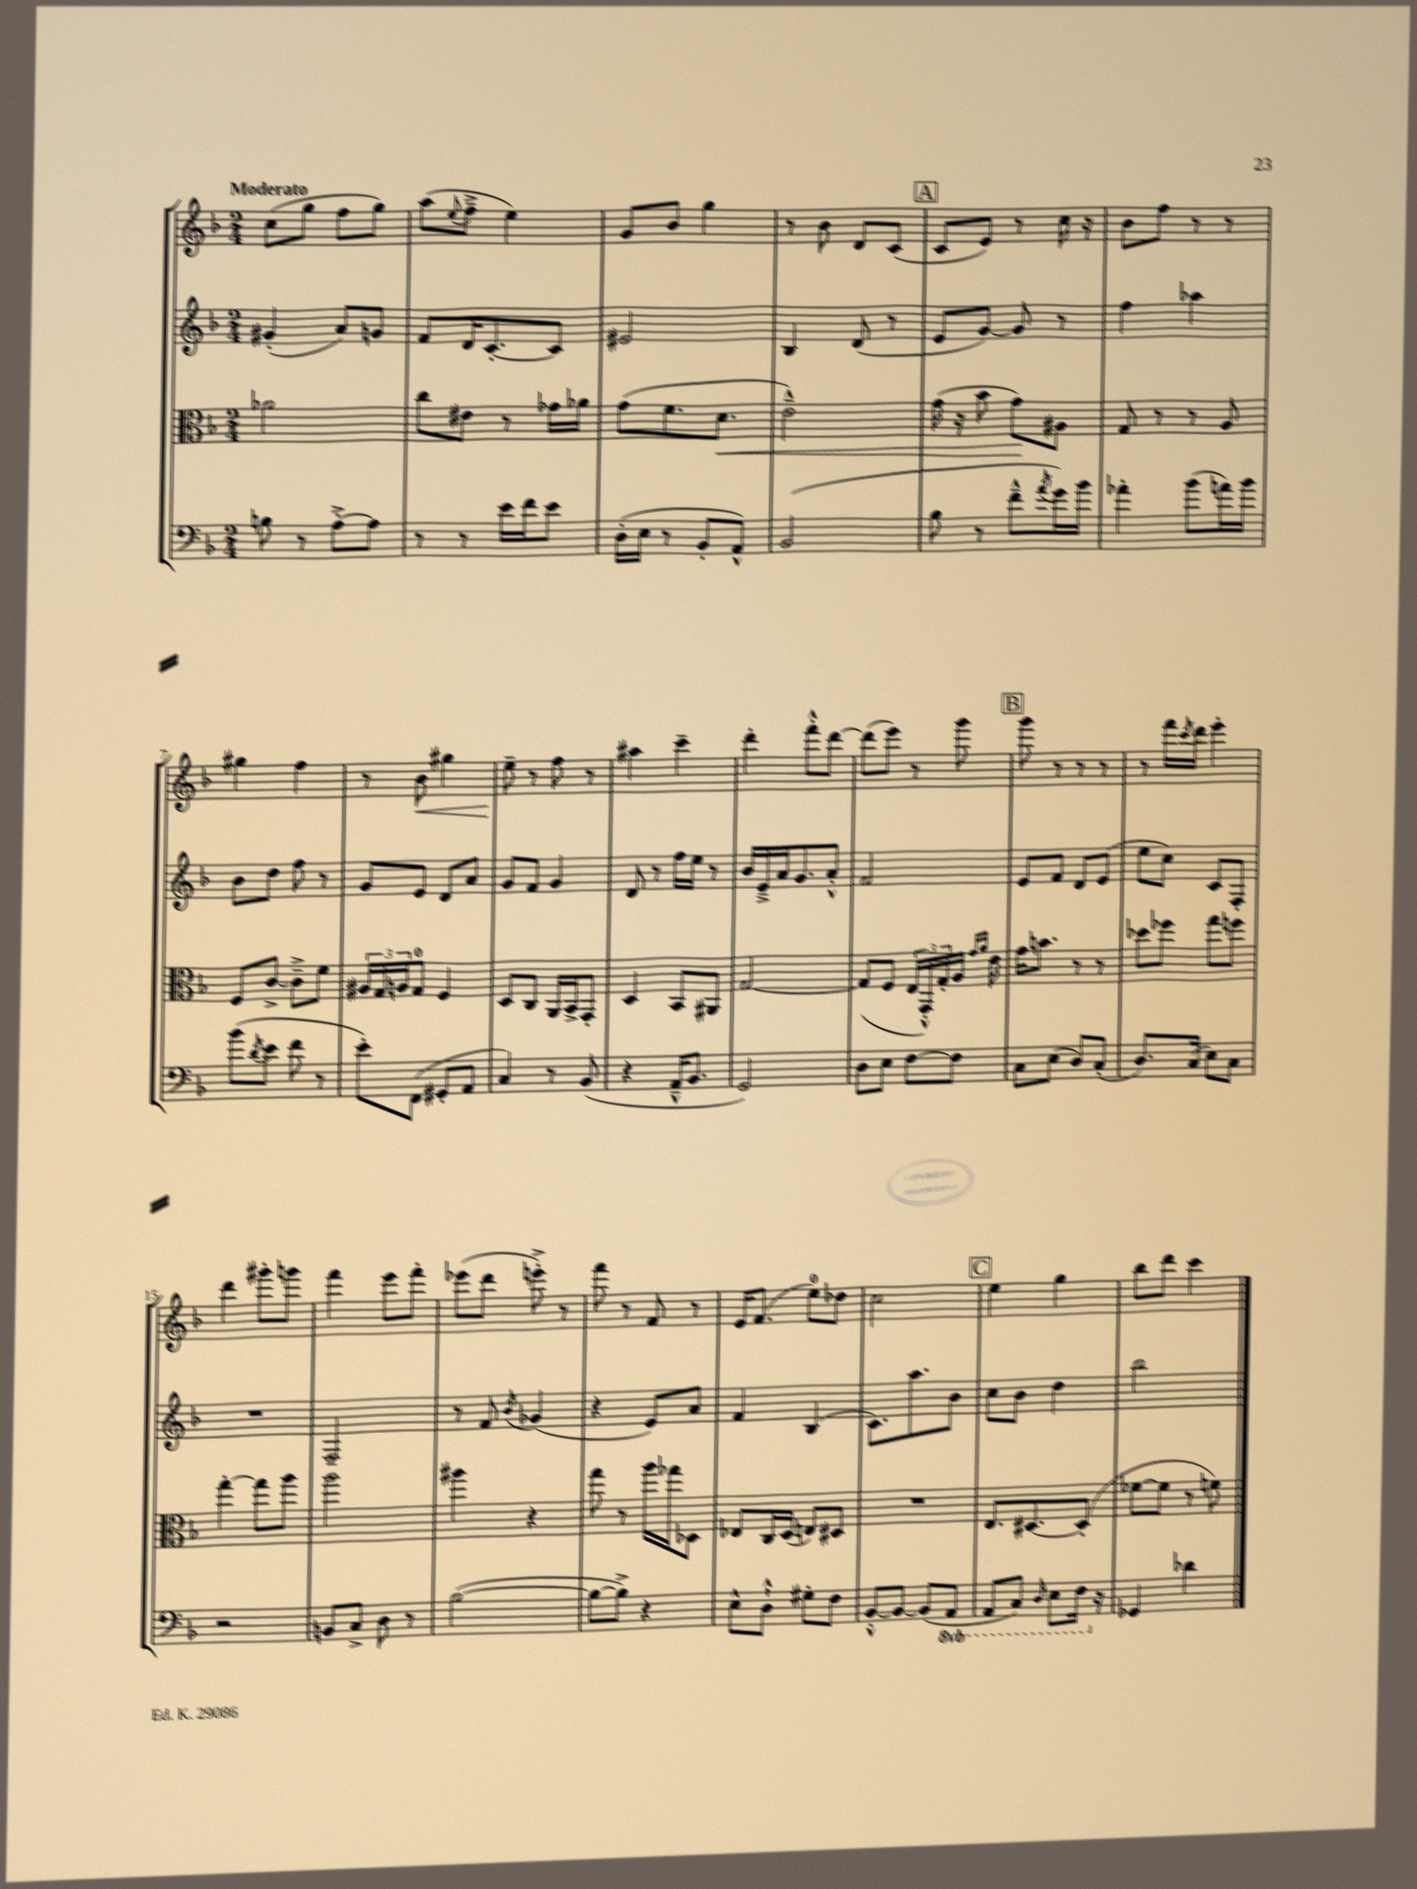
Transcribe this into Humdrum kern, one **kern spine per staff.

**kern	**kern	**kern	**kern
*staff4	*staff3	*staff2	*staff1
*clefF4	*clefC3	*clefG2	*clefG2
*k[b-]	*k[b-]	*k[b-]	*k[b-]
*M2/4	*M2/4	*M2/4	*M2/4
8B	2a-	(4g#'	(8cc
8r	.	.	8gg
[8A'^	.	8a)	8ff
8A]	.	8g	8gg)
=	=	=	=
8r	8cc	8f	(8aa
.	.	.	8qqee
8r	8e#	16d	8ff~^
.	.	[8.c'	.
16e	8r	.	4ee)
16f	.	.	.
8e	16g-	8c]	.
.	16a-	.	.
=	=	=	=
(16D'	(8g	2e#	8g
16E	.	.	.
8r	8.f	.	8b-
8BB-'	.	.	4gg
.	8.d	.	.
8AA^^)	.	.	.
=	=	=	=
(2BB-	2e~^^)	4B-	8r
.	.	.	8b-
.	.	(8d	8d
.	.	8r	(8c
=	=	=	=
8B-	(16g	8e	8c
.	16r	.	.
8r	8b-	[8g)	8e)
8f~^^	8g)	8g]	8r
8qa	.	.	.
16g)	8A#	8r	16cc
16b-	.	.	16r
=	=	=	=
4a-'	8G	4ff	8b-
.	8r	.	8ff
(8b-	8r	4aa-	8r
16a)	8A	.	8r
16b-	.	.	.
=	=	=	=
(8b-	8F	8b-	4gg#
8qd	.	.	.
8e	[8c^	8dd	.
8f	8c~^]	8ff	4ff
8r	8f	8r	.
=	=	=	=
8e')	24A#	8g	8r
.	24G	.	.
.	24A	.	.
(8FF	8G	8e	8b-
8GG#'	4F	8d	4gg#
8AA	.	8a	.
=	=	=	=
4C)	8D	8g	8ee~
.	8C	8f	8r
8r	16AA	4g	8ff
.	16BB-^	.	.
(8BB-	8GG'	.	8r
=	=	=	=
4r	4D	8d	4aa#
.	.	8r	.
16AA~^^	8BB-	16ff	4ccc~
8.BB-	.	16ee	.
.	8AA#	8r	.
=	=	=	=
2GG)	[2G	16b-	4ddd'
.	.	16e~^	.
.	.	16a	.
.	.	8.g	.
.	.	.	8fff'^^
.	.	8a'^^	[8ddd
=	=	=	=
8D	(8G]	2f	(8ddd]
8E	8F	.	8eee)
[8F	24E	.	8r
.	24GG'^^)	.	.
.	24G'	.	.
8F]	16A	.	8ggg
.	16qqg	.	.
.	16qqa	.	.
.	16e	.	.
=	=	=	=
8C	16g	8e	8ggg
.	8.b	.	.
(8E	.	8f	8r
8D)	8r	8d	8r
(8C'	8r	(8e	8r
=	=	=	=
8.D)	8dd-	8ee	8r
.	8ff-	8cc)	16fff
.	.	.	8qccc
(16C	.	.	16ddd
8E)	8gg	8c	4eee'
8C	8ff	8F'	.
=	=	=	=
2r	[4gg'	2r	4ddd
.	8gg]	.	8ggg#'
.	8aa	.	8ggg
=	=	=	=
8BB	2aa	2F~	4fff
8C^	.	.	.
8D	.	.	8eee
8r	.	.	8fff'
=	=	=	=
([2B-	4aa#	8r	(8eee-
.	.	8f	8ddd
.	.	8qb-	.
.	4r	(4g-	8eee'^)
.	.	.	8r
=	=	=	=
8B-_	8gg	4r	8fff
8B-^])	8r	.	8r
4r	16aa	8e)	8f
.	16gg-	.	.
.	8D-	8a	8r
=	=	=	=
8E^^	8E-	4f	16e
.	.	.	(8.f
8D`^^	16C	.	.
.	(16D	.	.
8G#'	8E)	(4B-	8ee)
8F	8D#	.	8dd-
=	=	=	=
[8BB-'^^	2r	8.c)	2cc
8BB-_	.	.	.
.	.	8.aa	.
(8BB-]	.	.	.
8AAA	.	8b-	.
=	=	=	=
8AAA	8.E	8cc	4ee
8CC)	.	8b-	.
.	[8.D#	.	.
16qqDD	.	.	.
8EE	.	4dd	4gg
16FF	(8D#']	.	.
16r	.	.	.
=	=	=	=
4GG-	[8f-	2bb-	8bb-
.	8f-]	.	8ddd
4d-	8r	.	4ccc
.	8f)	.	.
==	==	==	==
*-	*-	*-	*-
